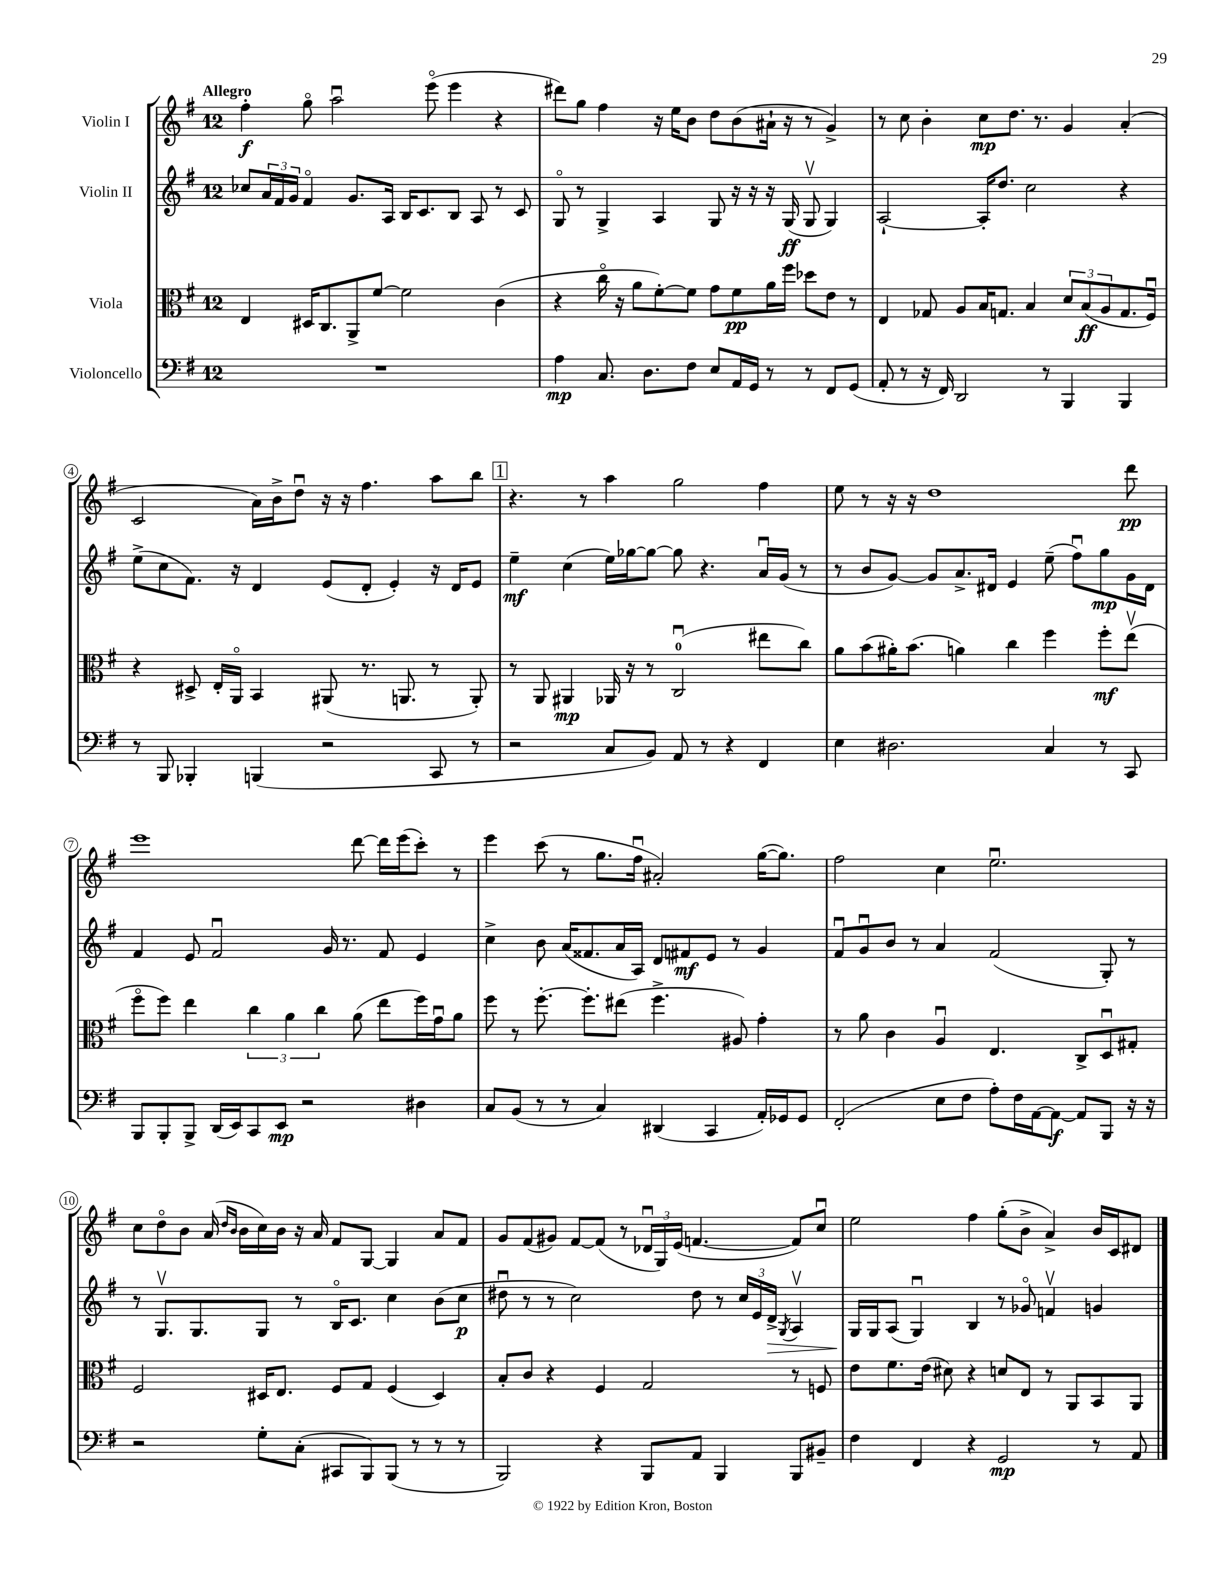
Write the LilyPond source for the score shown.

<<
\new StaffGroup <<
\new Staff = "s0" \with { instrumentName = "Violin I" } {
    \clef treble \key g \major \once \override Staff.TimeSignature.style = #'single-digit \time 12/8 \tempo "Allegro"
    fis''4-.\f g''8\flageolet a''2\downbow e'''8\flageolet( e'''4 r4 |
    dis'''8) g''8 fis''4 r16 e''16 b'8 d''8 b'8( ais'16-! r16 r8 g'4->) |
    r8 c''8 b'4-. c''8\mp d''8. r8. g'4 a'4-.( |
    c'2 a'16) b'16-> d''8\downbow r16 r16 fis''4. a''8 b''8 |
    \mark \markup { \box "1" } r4. r8 a''4 g''2 fis''4 |
    e''8 r8 r16 r16 d''1 d'''8\pp |
    e'''1 d'''8~ d'''16 e'''16( c'''8-.) r8 |
    e'''4 c'''8( r8 g''8. fis''16\downbow ais'2-.) g''16~( g''8.) |
    fis''2 c''4 e''2.\downbow |
    c''8 d''8\flageolet b'8 a'16( \grace { d''16 b'16 } b'16 c''16) b'16 r16 a'16 fis'8 g8~ g4 a'8 fis'8 |
    g'8 fis'8( gis'8) fis'8~ fis'8( r8 \tuplet 3/2 { des'16\downbow g16) e'16( } f'4.~ f'8) c''8\downbow |
    e''2 fis''4 g''8-.( b'8-> a'4->) b'16 c'16 dis'8 \bar "|." |
}
\new Staff = "s1" \with { instrumentName = "Violin II" } {
    \clef treble \key g \major \once \override Staff.TimeSignature.style = #'single-digit \time 12/8
    ces''8 \tuplet 3/2 { a'16 fis'16 g'16 } fis'4\flageolet g'8. a16 b16 c'8. b8 a8 r8 c'8 |
    g8\flageolet r8 g4-> a4 g8 r16 r16 r16 g16\ff( g8\upbow g4) |
    a2~-! a16-. d''8. c''2 r4 |
    e''8->( c''8 fis'8.) r16 d'4 e'8( d'8-. e'4-.) r16 d'16 e'8 |
    \mark \markup { \box "1" } e''4--\mf c''4( e''16) ges''16~ ges''8~ ges''8 r4. a'16\downbow g'16( r8 |
    r8 b'8 g'8~) g'8 a'8.-> dis'16 e'4 e''8--( fis''8\downbow) g''8\mp g'16 dis'16 |
    fis'4 e'8 fis'2\downbow g'16 r8. fis'8 e'4 |
    c''4-> b'8 a'16( fisis'8. a'16 a16) d'8 fis'8\mf e'8 r8 g'4 |
    fis'8\downbow g'8\downbow b'8 r8 a'4 fis'2( g8-.) r8 |
    r8 g8.\upbow g8. g8 r8 b16\flageolet c'8. c''4 b'8( c''8\p |
    dis''8\downbow r8 r8 c''2) dis''8 r8 \tuplet 3/2 { c''16 e'16 d'16->\> } \acciaccatura { g8 } a4\upbow |
    g16\! g16 a8( g4\downbow) b4 r8 ges'8\flageolet f'4\upbow g'4 \bar "|." |
}
\new Staff = "s2" \with { instrumentName = "Viola" } {
    \clef alto \key g \major \once \override Staff.TimeSignature.style = #'single-digit \time 12/8
    e4 dis16 c8. a,8-> fis'8~ fis'2 c'4( |
    r4 c''16\flageolet r16 a'8 fis'8~-.) fis'8 g'8 fis'8\pp a'16 fis''16 des''8 e'8 r8 |
    e4 ges8 a8 b16 g8. b4 \tuplet 3/2 { d'8 b8\ff( a8 } g8. fis16\downbow) |
    r4 dis8-> e16-. a,16\flageolet b,4 ais,8( r8. a,8. r8 a,8-.) |
    \mark \markup { \box "1" } r8 a,8 ais,4\mp aes,16 r16 r8 c2-0\downbow( eis''8 c''8) |
    a'8 b'8( ais'16-.) b'8.( a'4) c''4 fis''4 fis''8-.\mf e''8\upbow( |
    fis''8\flageolet fis''8) e''4 \tuplet 3/2 { c''4 a'4 c''4 } a'8( e''8 fis''16) g'16\downbow a'8 |
    fis''8 r8 fis''8.~-. fis''8.-. eis''8( fis''4.-> ais8) g'4-. |
    r8 a'8 c'4 a4\downbow e4. c8-> d8\downbow gis8-. |
    fis2 dis16 e8. fis8 g8 fis4( dis4) |
    b8-. c'8 r4 fis4 g2 r8 f8 |
    e'8 fis'8. e'16( dis'8) r4 d'8 e8 r8 a,8 b,8 a,8 \bar "|." |
}
\new Staff = "s3" \with { instrumentName = "Violoncello" } {
    \clef bass \key g \major \once \override Staff.TimeSignature.style = #'single-digit \time 12/8
    R1. |
    a4\mp c8. d8. fis8 e8 a,16 g,16 r8 r8 fis,8 g,8( |
    a,8-. r8 r16 fis,16) d,2 r8 b,,4 b,,4 |
    r8 b,,8 bes,,4-. b,,4( r2 c,8 r8 |
    \mark \markup { \box "1" } r2 c8 b,8) a,8 r8 r4 fis,4 |
    e4 dis2. c4 r8 c,8 |
    b,,8 b,,8-. b,,8-> d,16( e,16) c,8 e,8\mp r2 dis4 |
    c8 b,8( r8 r8 c4) dis,4( c,4 a,16-.) ges,16 ges,8 |
    fis,2-.( e8 fis8 a8-.) fis16 a,16~ a,8~\f a,8 b,,8 r16 r16 |
    r2 g8-. c8-.( cis,8 b,,8) b,,8( r8 r8 r8 |
    b,,2) r4 b,,8 a,8 b,,4 b,,8 bis,8-- |
    fis4 fis,4 r4 g,2\mp r8 a,8 \bar "|." |
}
>>
>>
\layout { \context { \Score \override BarNumber.stencil = #(make-stencil-circler 0.1 0.3 ly:text-interface::print) } }
